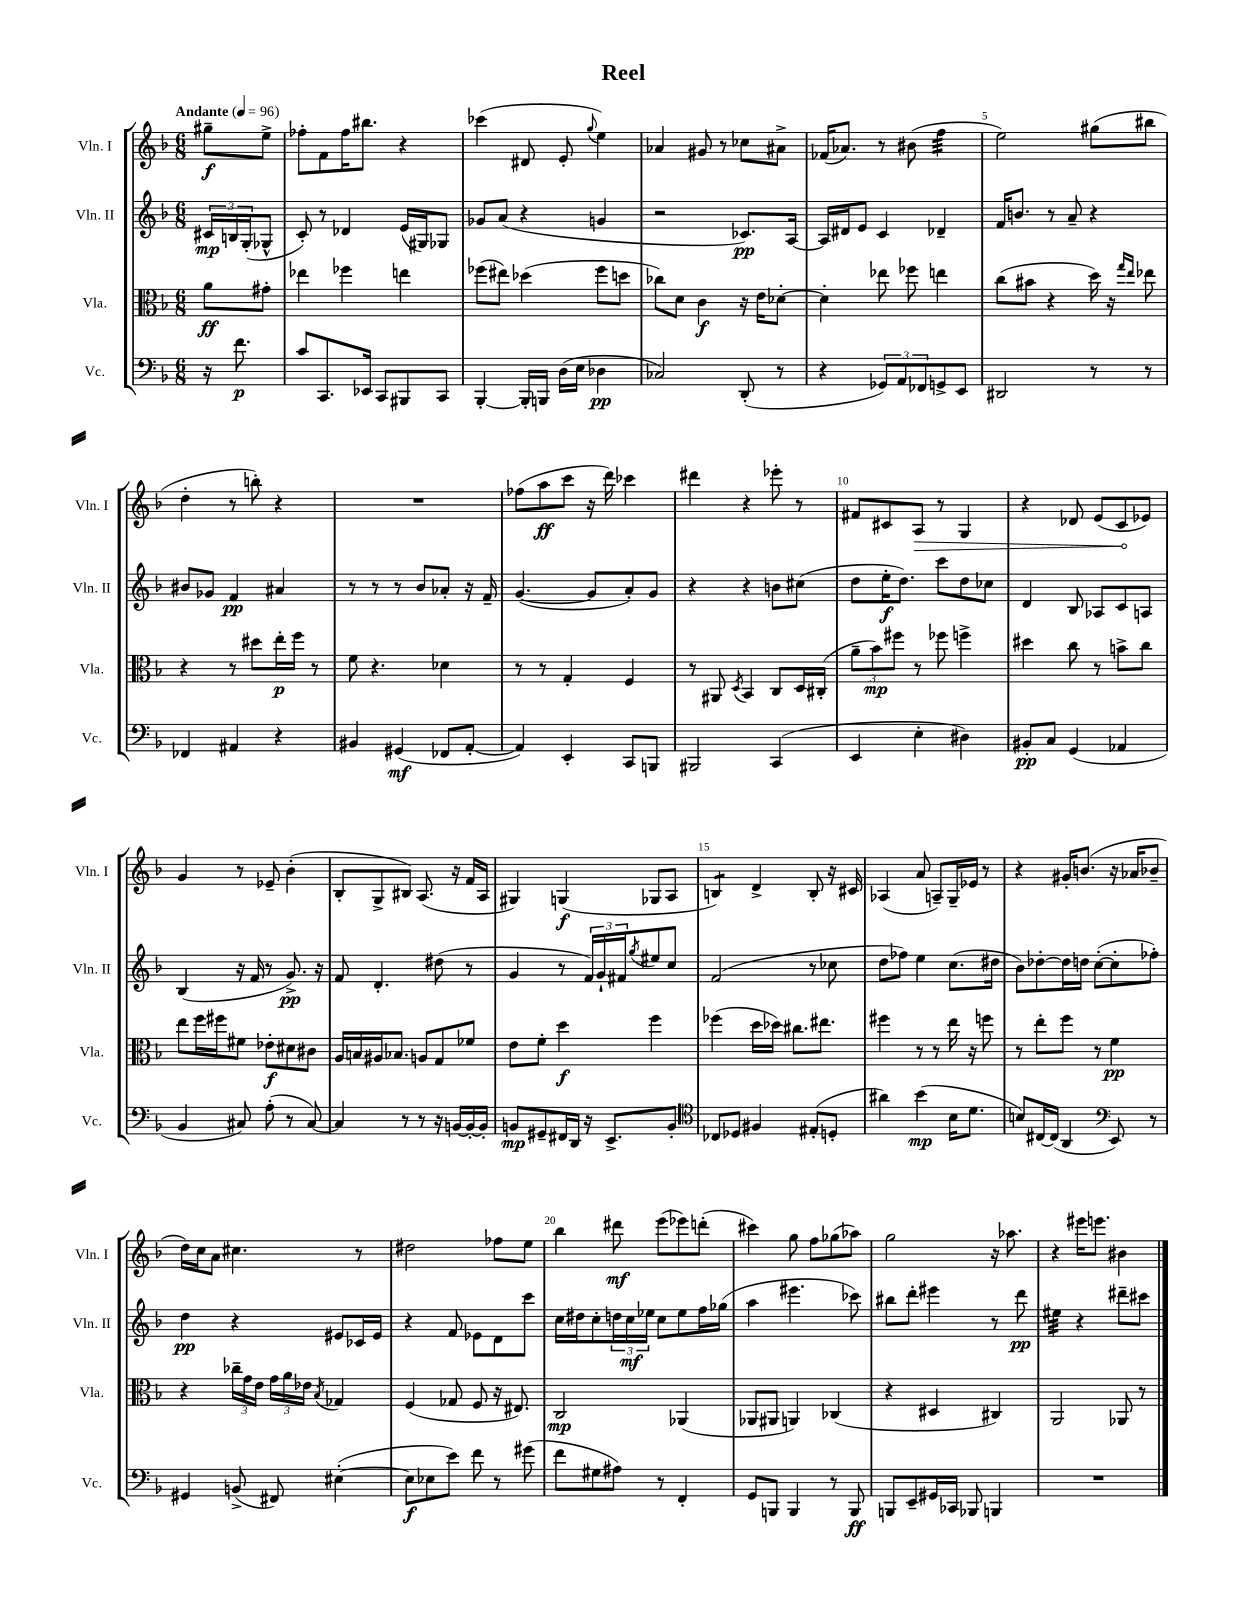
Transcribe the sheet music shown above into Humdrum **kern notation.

**kern	**kern	**kern	**kern
*staff4	*staff3	*staff2	*staff1
*clefF4	*clefC3	*clefG2	*clefG2
*k[b-]	*k[b-]	*k[b-]	*k[b-]
*M6/8	*M6/8	*M6/8	*M6/8
*MM96	*MM96	*MM96	*MM96
16r	8a\L	24c#/LL	8gg#~\L
.	.	24B/	.
8.f\	.	.	.
.	.	(24G'/J	.
.	8g#'\J	8G-^^/J	8ee^\J
=	=	=	=
8c/L	4ee-\	8c'/)	8ff-'\L
8.CC/	.	8r	8f\
.	4ff-\	4d-/	16ff-\K
16EE-/Jk	.	.	8.bb#\J
8CC/L	.	.	.
8BBB#/	4ee\	(16e/LL	4r
.	.	16G#/J)	.
8CC/J	.	8G-/J	.
=	=	=	=
[4BBB-'/	(8ff-\L	8g-/L	(4ccc-\
.	8ee#\J)	(8a/J	.
16BBB-'/]LL	(4dd-\	4r	8d#/
16BBB/JJ	.	.	.
(16D\LL	.	.	8e'/
16E\JJ	.	.	.
.	.	.	8qqgg/
4D-\	8ff-\L	4g/	4ee\)
.	8dd\J	.	.
=	=	=	=
2C-/)	8cc-\L)	2r	4a-/
.	8d\J	.	.
.	4c\	.	8g#/
.	.	.	8r
(8DD'/	16r	8.c-/L)	8cc-\L
.	16e\LK	.	.
8r	[8d-'\J	.	8a#^\J
.	.	[16A/Jk	.
=	=	=	=
4r	4d-'\]	16A/]LL	(16f-/LK
.	.	16d#/J	8.a-/J)
.	.	8e/J	.
12GG-/L)	8ee-\	4c/	8r
12AA/	.	.	.
.	8ff-\	.	(8b#\
12FF-/	.	.	.
8GG^/	4ee\	4d-~/	4ff\
8EE/J	.	.	.
=	=	=	=
2DD#/	(8cc\L	16f/LK	2ee\)
.	.	8.b/J	.
.	8b#\J	.	.
.	4r	8r	.
.	.	8a~/	.
8r	16dd\)	4r	(8gg#\L
.	16r	.	.
.	16qqgg/LL	.	.
.	16qqee/JJ	.	.
8r	8ee-\	.	8bb#\J
=	=	=	=
4FF-/	4r	8b#/L	4dd'\
.	.	8g-/J	.
4AA#/	8r	4f/	8r
.	8dd#\L	.	8bb'\)
4r	16ee'\L	4a#/	4r
.	16ff\JJ	.	.
.	8r	.	.
=	=	=	=
4BB#/	8f\	8r	2.r
.	4.r	8r	.
(4GG#/	.	8r	.
.	.	8b-/L	.
8FF-/L	4d-\	8a-'/J	.
[8AA'/J	.	16r	.
.	.	16f~/	.
=	=	=	=
4AA/])	8r	([4.g/	(8ff-\L
.	8r	.	8aa\
4EE'/	4G'/	.	8ccc\J
.	.	8g/]L	16r
.	.	.	16ddd\)
8CC/L	4F/	8a'/)	4ccc-\
8BBB/J	.	8g/J	.
=	=	=	=
2BBB#/	8r	4r	4ddd#\
.	8AA#/	.	.
.	8qD/	.	.
.	4BB-/	4r	4r
(4CC/	8C/L	8b\L	8eee-'\
.	16D/L	(8cc#\J	8r
.	(16C#'/JJ	.	.
=	=	=	=
4EE/	12a~\L	8dd\L	8f#/L
.	12b-\)	.	.
.	.	16ee'\K	8c#/
.	12ff#\J	.	.
.	.	8.dd\J)	.
4E'\	8r	.	8A/J
.	8ff-\	8ccc\L	8r
4D#\)	4ff^\	8dd\	4G/
.	.	8cc-\J	.
=	=	=	=
8BB#'/L	4dd#\	4d/	4r
8C/J	.	.	.
(4GG/	8cc\	8B-/	8d-/
.	8r	8A-/L	(8e/L
4AA-/	8b^\L	8c/	8c/
.	8cc\J	8A/J	8e-/J)
=	=	=	=
4BB-/	8ee\L	(4B-/	4g/
.	16ff\L	.	.
.	16ff#\J	.	.
8C#/)	8f#\J	16r	8r
.	.	16f/	.
(8A'\	8e-'\L	8r	8e-~/
8r	8d#\	8.g^/)	(4b-'\
[8C#/)	8c#\J	.	.
.	.	16r	.
=	=	=	=
4C#/]	16A/LL	8f/	8B-'/L
.	16B/	.	.
.	16A#/J	4.d'/	8G^/
.	8.B-/J	.	.
8r	.	.	8B#/J)
8r	8A/L	.	(8.A/
16r	8G/	(8dd#\	.
[16BB/LL	.	.	16r
16BB'/_	8f-/J	8r	16f/LL
16BB'/]JJ	.	.	16A/JJ
=	=	=	=
8BB/L	8e\L	4g/	4G#/)
8GG#~/	8f'\J	.	.
16FF#/L	4dd\	8r	(4G/
16DD/JJ	.	.	.
16r	.	24f/LL)	.
.	.	24g`/	.
8.EE^/L	.	.	.
.	.	24f#/J	.
.	.	8qgg/	.
.	4ff\	8ee#/	8G-/L
8BB'/J	.	8cc/J	8A/J
=	=	=	=
*clefC4	*	*	*
8C-/L	(4ff-\	(2f/	4B/)
8D-/J	.	.	.
4F#/	16dd\LL	.	4d^/
.	16dd-\JJ)	.	.
.	8.cc#\L	.	.
(8E#'/L	.	8r	8B'/
.	8.ee#\J	.	.
8D'/J	.	8cc-\	16r
.	.	.	16c#/
=	=	=	=
4a#\)	4ff#\	8dd\L	(4A-/
.	.	8ff-\J)	.
(4b-\	8r	4ee\	8a/
.	8r	.	8A~/L)
16B-\LK	16ee\	(8.cc\L	16G~/L
8.d\J	16r	.	16e-/JJ
.	8ff\	.	8r
.	.	16dd#\Jk	.
=	=	=	=
8B/L)	8r	8b-\L)	4r
[16C#/L	8ee'\L	[8dd-'\	.
(16C#/]JJ	.	.	.
4AA/	8ff\J	16dd-\]L	16g#'/LK
.	.	16dd\JJ	(8.b/J
.	8r	([8cc'\L	.
*clefF4	*	*	*
8EE/)	4f\	8cc'\]	16r
.	.	.	16a-/LK
8r	.	8ff-'\J)	8b-~/J
=	=	=	=
4GG#/	4r	4dd\	16dd\LL)
.	.	.	16cc\J
.	.	.	8a\J
(8BB^/	24cc-~\LL	4r	4.cc#\
.	24g\	.	.
.	24e\JJ	.	.
8FF#/)	24g\LL	.	.
.	24a\	.	.
.	24e-\JJ	.	.
.	8qB-/	.	.
([4E#'\	4G-/	8e#/L	.
.	.	16c-/L	8r
.	.	16e#/JJ	.
=	=	=	=
8E#\]L	(4F/	4r	2dd#\
8E-\	.	.	.
8e\J)	8G-/	8f/	.
8f\	8F/	8e-\L	.
8r	16r	8d\	8ff-\L
.	8.E#/)	.	.
(8g#\	.	8ccc\J	8ee\J
=	=	=	=
8f\L	2C/	16cc\LL	4bb-\
.	.	16dd#\J	.
8G#\	.	8cc'\	.
8A#\J)	.	24dd\L	8ddd#\
.	.	24cc\	.
.	.	24ee-\JJ	.
8r	.	8cc\L	(8eee\L
4FF'/	(4AA-/	8ee-\	8eee-\)
.	.	16ff\L	(8ddd'\J
.	.	(16gg-\JJ	.
=	=	=	=
8GG/L	8AA-/L	4aa\	4ccc#\)
8BBB/J	8AA#/J	.	.
4BBB/	4AA/)	4.eee#\	8gg\
.	.	.	8ff\L
8r	(4C-/	.	(8gg-\
8BBB/	.	8ccc-\)	8aa-\J)
=	=	=	=
8BBB/L	4r	8bb#\L	2gg\
8EE~/	.	8ddd'\J	.
16GG#/L	4D#/	4eee#\	.
16CC-/JJ	.	.	.
8BBB-/	.	.	.
4BBB/	4C#/)	8r	16r
.	.	.	8.aa-\
.	.	8ddd\	.
=	=	=	=
2.r	2AA/	4ee#\	4r
.	.	4r	16eee#\LK
.	.	.	8.eee\J
.	8AA-/	8ddd#~\L	4b#\
.	8r	8ccc#\J	.
==	==	==	==
*-	*-	*-	*-
